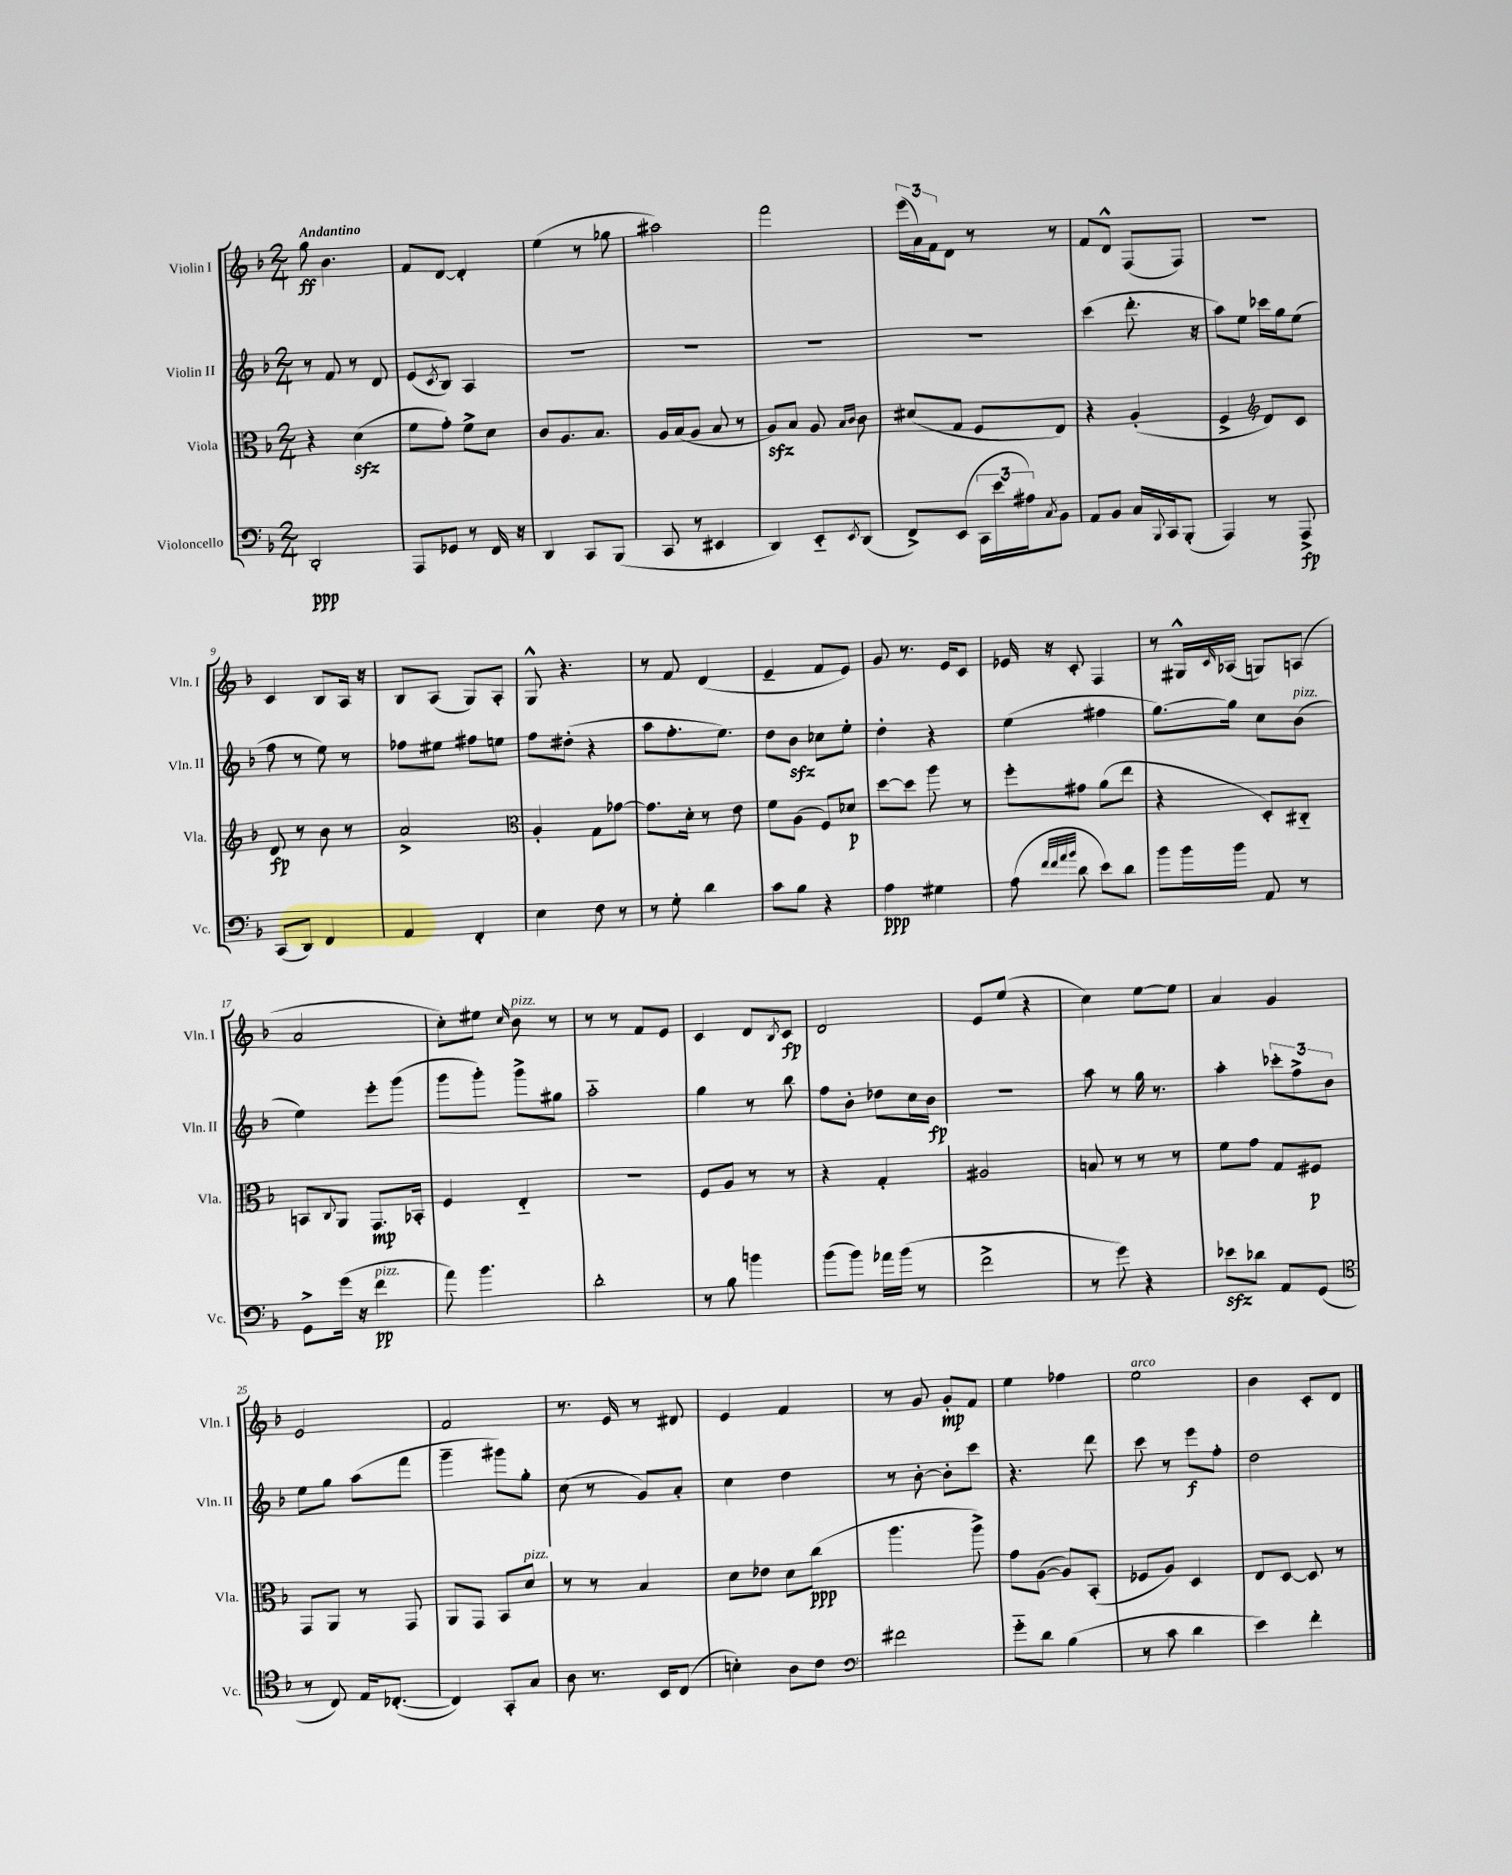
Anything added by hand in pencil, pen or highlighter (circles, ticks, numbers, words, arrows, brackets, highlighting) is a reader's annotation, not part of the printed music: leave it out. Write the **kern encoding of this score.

**kern	**kern	**kern	**kern
*staff4	*staff3	*staff2	*staff1
*clefF4	*clefC3	*clefG2	*clefG2
*k[b-]	*k[b-]	*k[b-]	*k[b-]
*M2/4	*M2/4	*M2/4	*M2/4
2DD'/	4r	8r	8gg\
.	.	8f/	4.b-\
.	(4d\	8r	.
.	.	8d/	.
=	=	=	=
8AAA/L	8f\L	(8e/L	8f/L
.	.	8qc/	.
8GG-/J	8g'\J)	8B-/J)	[8d/J
8r	8f^\L	4A/	4d'/]
16FF/	8d\J	.	.
16r	.	.	.
=	=	=	=
4DD/	8c/L	2r	(4ee\
.	8.A/	.	.
8CC/L	.	.	8r
.	8.B-/J	.	.
(8BBB-/J	.	.	8gg-\
=	=	=	=
8CC/	16A/LL	2r	2aa#\)
.	(16B-/J	.	.
8r	8A/J	.	.
4EE#/	8B-/	.	.
.	8r	.	.
=	=	=	=
4DD/)	8A/L)	2r	2fff\
.	8B-/J	.	.
8EE'~/L	8A/	.	.
.	16qqB-/LL	.	.
8qEE/	16qqc/JJ	.	.
(8DD/J	8c\	.	.
=	=	=	=
8FF^/L)	(8d#/L	2r	(24eee\LL
.	.	.	24a\)
.	.	.	24f\J
(8EE/J	8G/J	.	8d\J
24CC\LL	8F/L	.	8r
24e\	.	.	.
24A#\J)	.	.	.
8qC/	.	.	.
8BB-\J	8E/J)	.	8r
=	=	=	=
8AA/L	4r	(4ccc\	8f/L
8BB-/J	.	.	8d^^/J
16C/LL	(4A'/	8.ddd'\	(8F/L
8qqBBB-/	.	.	.
16CC/J	.	.	.
(8BBB-'/J	.	.	8F/J)
.	.	16r	.
=	=	=	=
4AAA/)	4F^/	8aa\L)	2r
.	.	8ee\J	.
*	*clefG2	*	*
8r	8d/L)	16ccc-\LL	.
.	.	16gg\J	.
8AAA^/	8c/J	(8ee\J	.
=	=	=	=
(8CC/L	8d/	8ff\	4c/
8DD/J)	8r	8r	.
4FF/	8b-\	8ee\)	8B-/L
.	8r	8r	16A/Jk
.	.	.	16r
=	=	=	=
4AA/	2a^/	8ff-\L	8B-/L
.	.	8ee#\J	(8A/J
4FF'/	.	8ff#\L	8G/L)
.	.	8ee\J	8A'/J
=	=	=	=
*	*clefC3	*	*
4E\	4A'/	8ff\L	8G^^/
.	.	(8dd#'\J	4.r
8F\	8G\L	4r	.
8r	[8g-\J	.	.
=	=	=	=
8r	8.g-\]L	8aa\L	8r
8G'\	.	8.ff'\	8f/
.	16d'\Jk	.	.
4d\	8r	.	(4d/
.	.	8.ee\J)	.
.	8e\	.	.
=	=	=	=
8c\L	8f\L	8dd\L	4e~/
8B-\J	(8A\J	8b-\J	.
4r	8F/L)	8cc-\L	8f/L
.	8d-/J	8ee'\J	8e/J)
=	=	=	=
4A\	[8dd\L	4dd'\	8g/
.	8dd\]J	.	8.r
4G#\	8aa\	4r	.
.	.	.	16e/LK
.	8r	.	8c/J
=	=	=	=
(8A\	8ff'\L	(4ee\	16e-/
.	.	.	16r
32qqf/LLL	.	.	.
32qqf/	.	.	.
32qqa/	.	.	.
32qqb-/JJJ	.	.	.
8d\	8g#\J	.	8c'/
8e\L)	(8a\L	4ff#\	4F/
8d\J	8ee\J	.	.
=	=	=	=
8b-\L	4r	[8.gg\L)	8r
16b-\L	.	.	16G#^^/LL
.	.	.	16qqc/
16b-\JJ	.	16gg\]Jk	(16A-/JJ
8AA/	8D'/L)	8cc\L	8G/L)
8r	8C#'~/J	(8b-\J	(8A/J
=	=	=	=
8GG^\L	8BB/L	4ee\)	2a/
.	8qqC/	.	.
(16g\Jk	8AA/J	.	.
16r	.	.	.
4f\	8.GG/L	8eee'\L	.
.	.	(8ggg\J	.
.	16BB-'/Jk	.	.
=	=	=	=
8a\)	4F/	8ggg\L	8cc'\L)
4.b-\	.	8ggg'\J)	8ee#\J
.	.	.	16qqcc/
.	4E'~/	8ggg^\L	8b-\
.	.	8gg#\J	8r
=	=	=	=
2d'\	2r	2aa'~\	8r
.	.	.	8r
.	.	.	8f/L
.	.	.	8e/J
=	=	=	=
8r	8F/L	4gg\	4c/
8B-\	8A/J	.	.
4b\	8r	8r	8d/L
.	.	.	8qB-/
.	8r	8bb-\	8c/J
=	=	=	=
(8b-\L	4r	8ff\L	2d/
8b-\J)	.	8b-'\J	.
16a-\LL	4G'/	8dd-\L	.
(16b-\JJ	.	.	.
8r	.	16cc\L	.
.	.	16b-\JJ	.
=	=	=	=
2f^\	2A#/	2r	8e/L
.	.	.	(8ee/J
.	.	.	4r
=	=	=	=
8r	8B/	8aa\	4cc\)
8g\)	8r	8r	.
4r	8r	16gg\	[8ee\L
.	.	8.r	.
.	8r	.	8ee\]J
=	=	=	=
8e-\L	8f\L	4aa'\	4a/
8d-\J	8g\J	.	.
8AA/L	8G/L	12ccc-'\L	4g/
.	.	12ff^\	.
(8GG/J	8F#/J	.	.
.	.	12b-\J	.
=	=	=	=
*clefC4	*	*	*
8r	8GG/L	8ee\L	2e/
8C/)	8AA/J	8gg\J	.
16E/LK	8r	(8aa\L	.
([8.C-'/J	.	.	.
.	8GG/	8fff\J	.
=	=	=	=
4C-/])	8AA/L	4ggg~\	2f/
.	8GG/J	.	.
8GG'/L	8BB-/L	8ggg#\L)	.
8G/J	8d/J	8gg'\J	.
=	=	=	=
8A\	8r	(8cc\	8.r
8.r	8r	8r	.
.	.	.	16e/
.	4B-/	8g/L)	8r
16BB-/LK	.	.	.
(8C/J	.	8a'/J	8d#/
=	=	=	=
4B'\)	8d\L	4cc\	4e/
.	8e-\J	.	.
8A\L	8d\L	4dd\	4f/
8c\J	(8cc\J	.	.
=	=	=	=
*clefF4	*	*	*
2f#\	4.aa\	8r	8r
.	.	[8b-'\	8g/
.	.	8b-'\]L	8g'/L
.	8aa^\)	8ccc\J	8f/J
=	=	=	=
8g'~\L	8g\L	4.r	4ee\
8d\J	([8A\J	.	.
(4B-\	8A/]L)	.	4ff-\
.	(8BB-'/J	8ddd\	.
=	=	=	=
8r	8F-/L	8ccc\	2ee\
8c\	8A/J)	8r	.
4d\	4D/	8eee\L	.
.	.	8ff'\J	.
=	=	=	=
4e\)	8E/L	2dd\	4b-\
.	[8D/J	.	.
4f'\	8D/]	.	8c'/L
.	8r	.	8d/J
==	==	==	==
*-	*-	*-	*-
